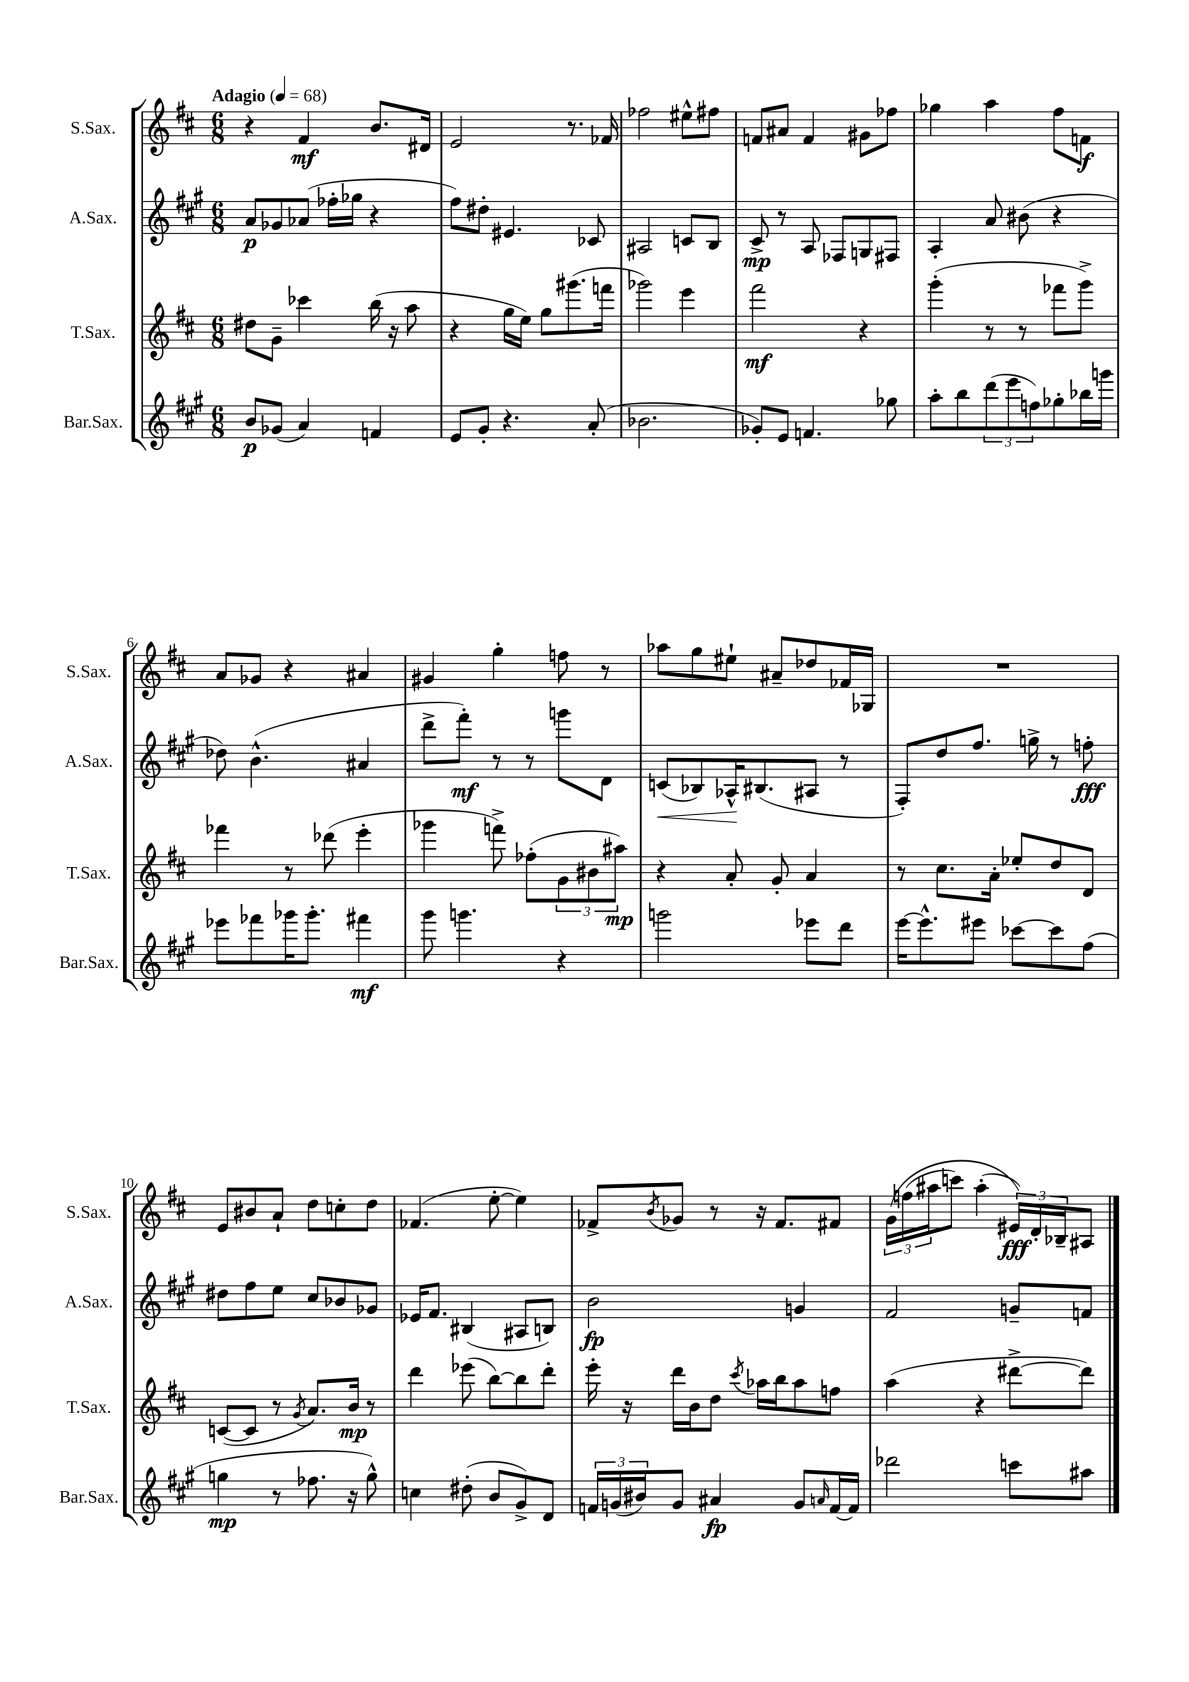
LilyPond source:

<<
\new StaffGroup <<
\new Staff = "s0" \with { instrumentName = "S.Sax." shortInstrumentName = "S.Sax." } {
    \clef treble \key d \major \numericTimeSignature \time 6/8 \tempo "Adagio" 4 = 68
    r4 fis'4\mf b'8. dis'16 |
    e'2 r8. fes'16 |
    fes''2 eis''8-^ fis''8 |
    f'8 ais'8 f'4 gis'8 fes''8 |
    ges''4 a''4 fis''8 f'8\f |
    a'8 ges'8 r4 ais'4 |
    gis'4 g''4-. f''8 r8 |
    aes''8 g''8 eis''8-! ais'8-- des''8 fes'16 ges16 |
    R2. |
    e'8 bis'8 a'8-! d''8 c''8-. d''8 |
    fes'4.( e''8~-. e''4) |
    fes'8-> \acciaccatura { b'8 } ges'8 r8 r16 fes'8. fis'8 |
    \tuplet 3/2 { g'16\( f''16( ais''16 } c'''8) ais''4-.( \tuplet 3/2 { eis'16\fff)\) d'16-. bes16-- } ais8 \bar "|." |
}
\new Staff = "s1" \with { instrumentName = "A.Sax." shortInstrumentName = "A.Sax." } {
    \clef treble \key a \major \numericTimeSignature \time 6/8
    a'8\p ges'8 aes'8( fes''16-. ges''16 r4 |
    fis''8) dis''8-. eis'4. ces'8 |
    ais2 c'8 b8 |
    cis'8->\mp r8 a8 fes8 g8 fis8 |
    a4-. a'8 bis'8( r4 |
    des''8) b'4.-^( ais'4 |
    d'''8-> fis'''8-.\mf) r8 r8 g'''8 d'8 |
    c'8\<( bes8) aes16-^\! bis8.( ais8 r8 |
    fis8-.) d''8 fis''8. g''16-> r8 f''8-.\fff |
    dis''8 fis''8 e''8 cis''8 bes'8 ges'8 |
    ees'16 fis'8. bis4( ais8 b8) |
    b'2\fp g'4 |
    fis'2 g'8-- f'8 \bar "|." |
}
\new Staff = "s2" \with { instrumentName = "T.Sax." shortInstrumentName = "T.Sax." } {
    \clef treble \key d \major \numericTimeSignature \time 6/8
    dis''8 g'8-- ces'''4 b''16( r16 a''8 |
    r4 g''16 e''16) g''8 gis'''8.( f'''16 |
    ges'''2) e'''4 |
    fis'''2\mf r4 |
    g'''4-.( r8 r8 fes'''8 g'''8->) |
    fes'''4 r8 des'''8( e'''4-. |
    ges'''4 f'''8->) fes''8-.( \tuplet 3/2 { g'8 bis'8 ais''8\mp) } |
    r4 a'8-. g'8-. a'4 |
    r8 cis''8. a'16-. ees''8-. d''8 d'8 |
    c'8~( c'8 r8 \acciaccatura { g'8 } a'8.) b'16\mp r8 |
    d'''4 ees'''8( b''8~) b''8 d'''8-. |
    e'''16-. r16 d'''16 b'16 d''8 \acciaccatura { cis'''8 } aes''16 b''16 aes''8 f''8 |
    a''4( r4 dis'''8~-> dis'''8) \bar "|." |
}
\new Staff = "s3" \with { instrumentName = "Bar.Sax." shortInstrumentName = "Bar.Sax." } {
    \clef treble \key a \major \numericTimeSignature \time 6/8
    b'8\p ges'8( a'4) f'4 |
    e'8 gis'8-. r4. a'8-.( |
    bes'2. |
    ges'8-.) e'8 f'4. ges''8 |
    a''8-. b''8 \tuplet 3/2 { d'''8( e'''8 f''8) } ges''8-. bes''16 g'''16 |
    ees'''8 fes'''8 ges'''16 ges'''8.-. fis'''4\mf |
    gis'''8 g'''4. r4 |
    g'''2 ees'''8 d'''8 |
    e'''16~ e'''8.-^ eis'''8 ces'''8~ ces'''8 fis''8( |
    g''4\mp r8 fes''8. r16 g''8-^) |
    c''4 dis''8-.( b'8 gis'8->) d'8 |
    \tuplet 3/2 { f'16 g'16( bis'16) } g'8 ais'4\fp g'8 \grace { a'16 } f'16~ f'16 |
    des'''2 c'''8 ais''8 \bar "|." |
}
>>
>>
